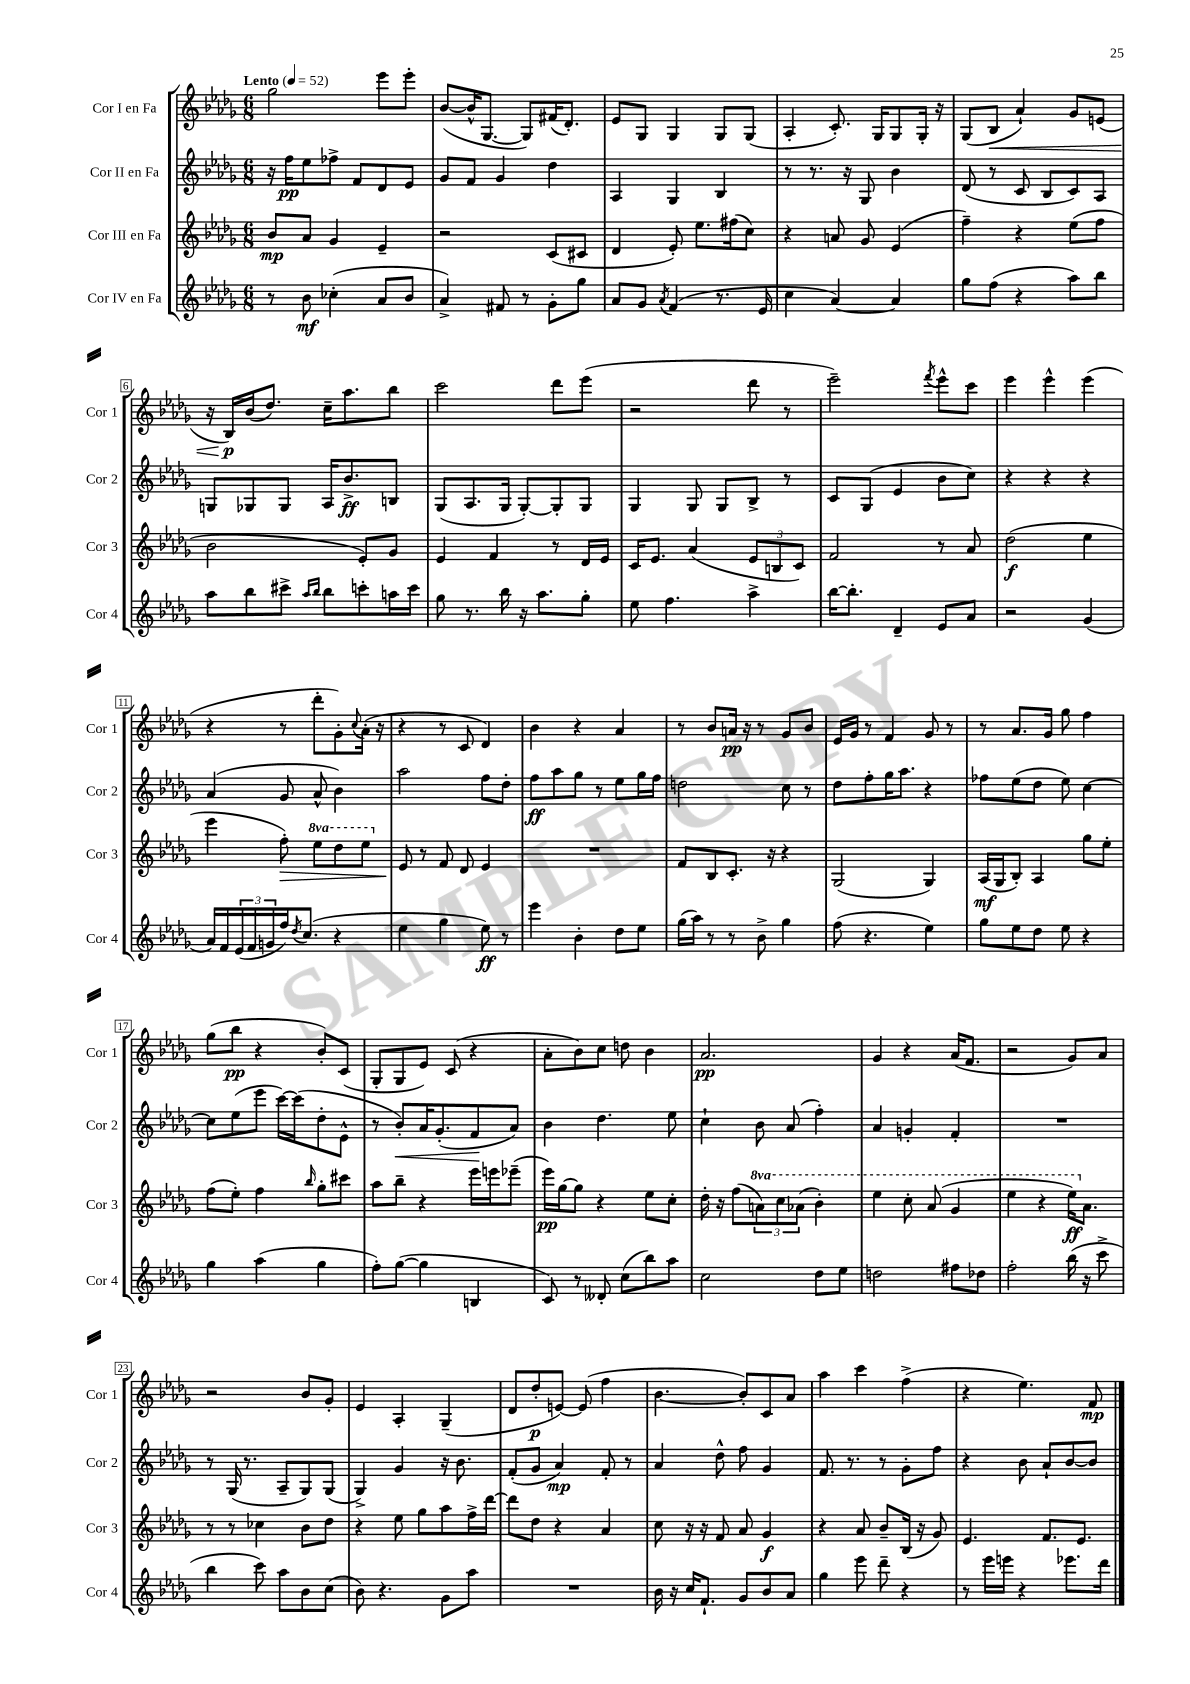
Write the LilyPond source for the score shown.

<<
\new StaffGroup <<
\new Staff = "s0" \with { instrumentName = "Cor I en Fa" shortInstrumentName = "Cor 1" } {
    \clef treble \key des \major \numericTimeSignature \time 6/8 \tempo "Lento" 4 = 52
    ges''2 ees'''8 ees'''8-. |
    bes'8~( bes'16-^ ges8.~ ges8) fis'16( des'8.-.) |
    ees'8 ges8 ges4 ges8 ges8( |
    aes4-. c'8.-.) ges16 ges8 ges16-. r16 |
    ges8( bes8\< aes'4-!) ges'8 e'8( |
    r16 bes16\p\!) bes'16( des''8.) c''16-- aes''8. bes''8 |
    c'''2 des'''8 ees'''8( |
    r2 des'''8 r8 |
    ees'''2--) \acciaccatura { f'''8 } ees'''8-^ c'''8 |
    ees'''4 ees'''4-^ ees'''4( |
    r4 r8 des'''8-. ges'8-.) \appoggiatura { c''8 } aes'16-.( r16 |
    r4 r8 c'8 des'4) |
    bes'4 r4 aes'4 |
    r8 bes'8 a'16\pp r16 r8 ges'8 bes'8 |
    ees'16 ges'16 r8 f'4 ges'8 r8 |
    r8 aes'8. ges'16 ges''8 f''4 |
    ges''8( bes''8\pp r4 bes'8-.) c'8( |
    ges8-. ges8 ees'8) c'8( r4 |
    aes'8-. bes'8) c''8 d''8 bes'4 |
    aes'2.\pp |
    ges'4 r4 aes'16( f'8. |
    r2 ges'8) aes'8 |
    r2 bes'8 ges'8-. |
    ees'4 aes4-. ges4--( |
    des'8 des''8-.\p e'8~) e'8( f''4 |
    bes'4.~ bes'8-.) c'8 aes'8 |
    aes''4 c'''4 f''4->( |
    r4 ees''4.) f'8\mp \bar "|." |
}
\new Staff = "s1" \with { instrumentName = "Cor II en Fa" shortInstrumentName = "Cor 2" } {
    \clef treble \key des \major \numericTimeSignature \time 6/8
    r16 f''16\pp ees''8 fes''8-> f'8 des'8 ees'8 |
    ges'8 f'8 ges'4 des''4 |
    aes4 ges4 bes4 |
    r8 r8. r16 ges8 bes'4 |
    des'8( r8 c'8 bes8 c'8) aes8 |
    g8 ges8 ges8 aes16 bes'8.->\ff b8 |
    ges8( aes8. ges16 ges8~-.) ges8-. ges8 |
    ges4 ges8 ges8 bes8-> r8 |
    c'8 ges8( ees'4 bes'8 c''8) |
    r4 r4 r4 |
    aes'4( ges'8 aes'8-^ bes'4) |
    aes''2 f''8 des''8-. |
    f''8\ff aes''8 ges''8 r8 ees''8 ges''16 f''16 |
    d''2 c''8 r8 |
    des''8 f''8-. ges''16 aes''8. r4 |
    fes''8 ees''8( des''8 ees''8) c''4~ |
    c''8 ees''8( ees'''8 c'''16~) c'''16( des''8-. ees'8-^ |
    r8 bes'8-.\<) aes'16 ges'8.-.( f'8\! aes'8) |
    bes'4 des''4. ees''8 |
    c''4-! bes'8 aes'8( f''4-.) |
    aes'4 g'4-. f'4-. |
    R2. |
    r8 ges16( r8. aes8-- ges8) ges8( |
    ges4->) ges'4 r16 bes'8. |
    f'8-.( ges'8 aes'4\mp) f'8-. r8 |
    aes'4 des''8-^ f''8 ges'4 |
    f'8. r8. r8 ges'8-. f''8 |
    r4 bes'8 aes'8-! bes'8~ bes'8 \bar "|." |
}
\new Staff = "s2" \with { instrumentName = "Cor III en Fa" shortInstrumentName = "Cor 3" } {
    \clef treble \key des \major \numericTimeSignature \time 6/8 \set Staff.ottavationMarkups = #ottavation-simple-ordinals
    bes'8\mp aes'8 ges'4 ees'4-- |
    r2 c'8( cis'8 |
    des'4 ees'8-.) ees''8. fis''16( c''8) |
    r4 a'8 ges'8 ees'4( |
    f''4--) r4 ees''8( f''8 |
    bes'2 ees'8-.) ges'8 |
    ees'4 f'4 r8 des'16 ees'16 |
    c'16 ees'8. aes'4( \tuplet 3/2 { ees'8 b8 c'8) } |
    f'2 r8 aes'8 |
    des''2\f( ees''4 |
    ees'''4 f''8-.\>) \ottava #1 ees'''8 des'''8 ees'''8 \ottava #0 |
    ees'8\! r8 f'8 des'8 ees'4 |
    R2. |
    f'8 bes8 c'8.-. r16 r4 |
    ges2( ges4) |
    aes16\mf( ges16 bes8-.) aes4 ges''8 ees''8-. |
    f''8( ees''8-.) f''4 \grace { bes''16 } ges''8-. cis'''8 |
    aes''8 bes''8-- r4 ees'''16 e'''16 ees'''8--( |
    ees'''16\pp) ges''16~ ges''8 r4 ees''8 c''8-. |
    des''16-. r16 f''8( \tuplet 3/2 { \ottava #1 a''8) c'''8 aes''8( } bes''4-.) |
    ees'''4 c'''8-. aes''8( ges''4 |
    ees'''4 r4 ees'''16\ff) \ottava #0 aes'8. |
    r8 r8 ces''4 bes'8 des''8 |
    r4 ees''8 ges''8 aes''8 f''16-> des'''16~ |
    des'''8 des''8 r4 aes'4 |
    c''8 r16 r16 f'8 aes'8 ges'4\f |
    r4 aes'8 bes'8-- bes16( r16 ges'8) |
    ees'4. f'8. ees'8. \bar "|." |
}
\new Staff = "s3" \with { instrumentName = "Cor IV en Fa" shortInstrumentName = "Cor 4" } {
    \clef treble \key des \major \numericTimeSignature \time 6/8
    r8 bes'8\mf ces''4-.( aes'8 bes'8 |
    aes'4->) fis'8 r8 ges'8-. ges''8 |
    aes'8 ges'8 \acciaccatura { aes'8 } f'4( r8. ees'16 |
    c''4 aes'4~) aes'4 |
    ges''8 f''8( r4 aes''8) bes''8 |
    aes''8 bes''8 cis'''8-> \grace { aes''16 bes''16 } bes''8 c'''8-. a''16 c'''16 |
    ges''8 r8. bes''16 r16 aes''8. ges''8-. |
    ees''8 f''4. aes''4-> |
    bes''16~ bes''8.-. des'4-- ees'8 aes'8 |
    r2 ges'4( |
    aes'16) f'16 \tuplet 3/2 { ees'16( f'16 g'16 } f''16) \acciaccatura { des''8 } c''8.( r4 |
    ees''4 ges''4 ees''8\ff) r8 |
    ees'''4 bes'4-. des''8 ees''8 |
    ges''16( aes''16) r8 r8 bes'8-> ges''4 |
    f''8( r4. ees''4) |
    ges''8 ees''8 des''8 ees''8 r4 |
    ges''4 aes''4( ges''4 |
    f''8-.) ges''8~( ges''4 b4 |
    c'8) r8 deses'8-. c''8( bes''8) aes''8 |
    c''2 des''8 ees''8 |
    d''2 fis''8 des''8 |
    f''2-. bes''16( r16 c'''8-> |
    bes''4 c'''8) aes''8 bes'8 c''8( |
    bes'8) r4. ges'8 aes''8 |
    R2. |
    bes'16 r16 c''16 f'8.-! ges'8 bes'8 aes'8 |
    ges''4 ees'''8 des'''8-- r4 |
    r8 ees'''16 e'''16 r4 ees'''8. des'''16 \bar "|." |
}
>>
>>
\layout { \context { \Score \override BarNumber.stencil = #(make-stencil-boxer 0.1 0.3 ly:text-interface::print) } }
